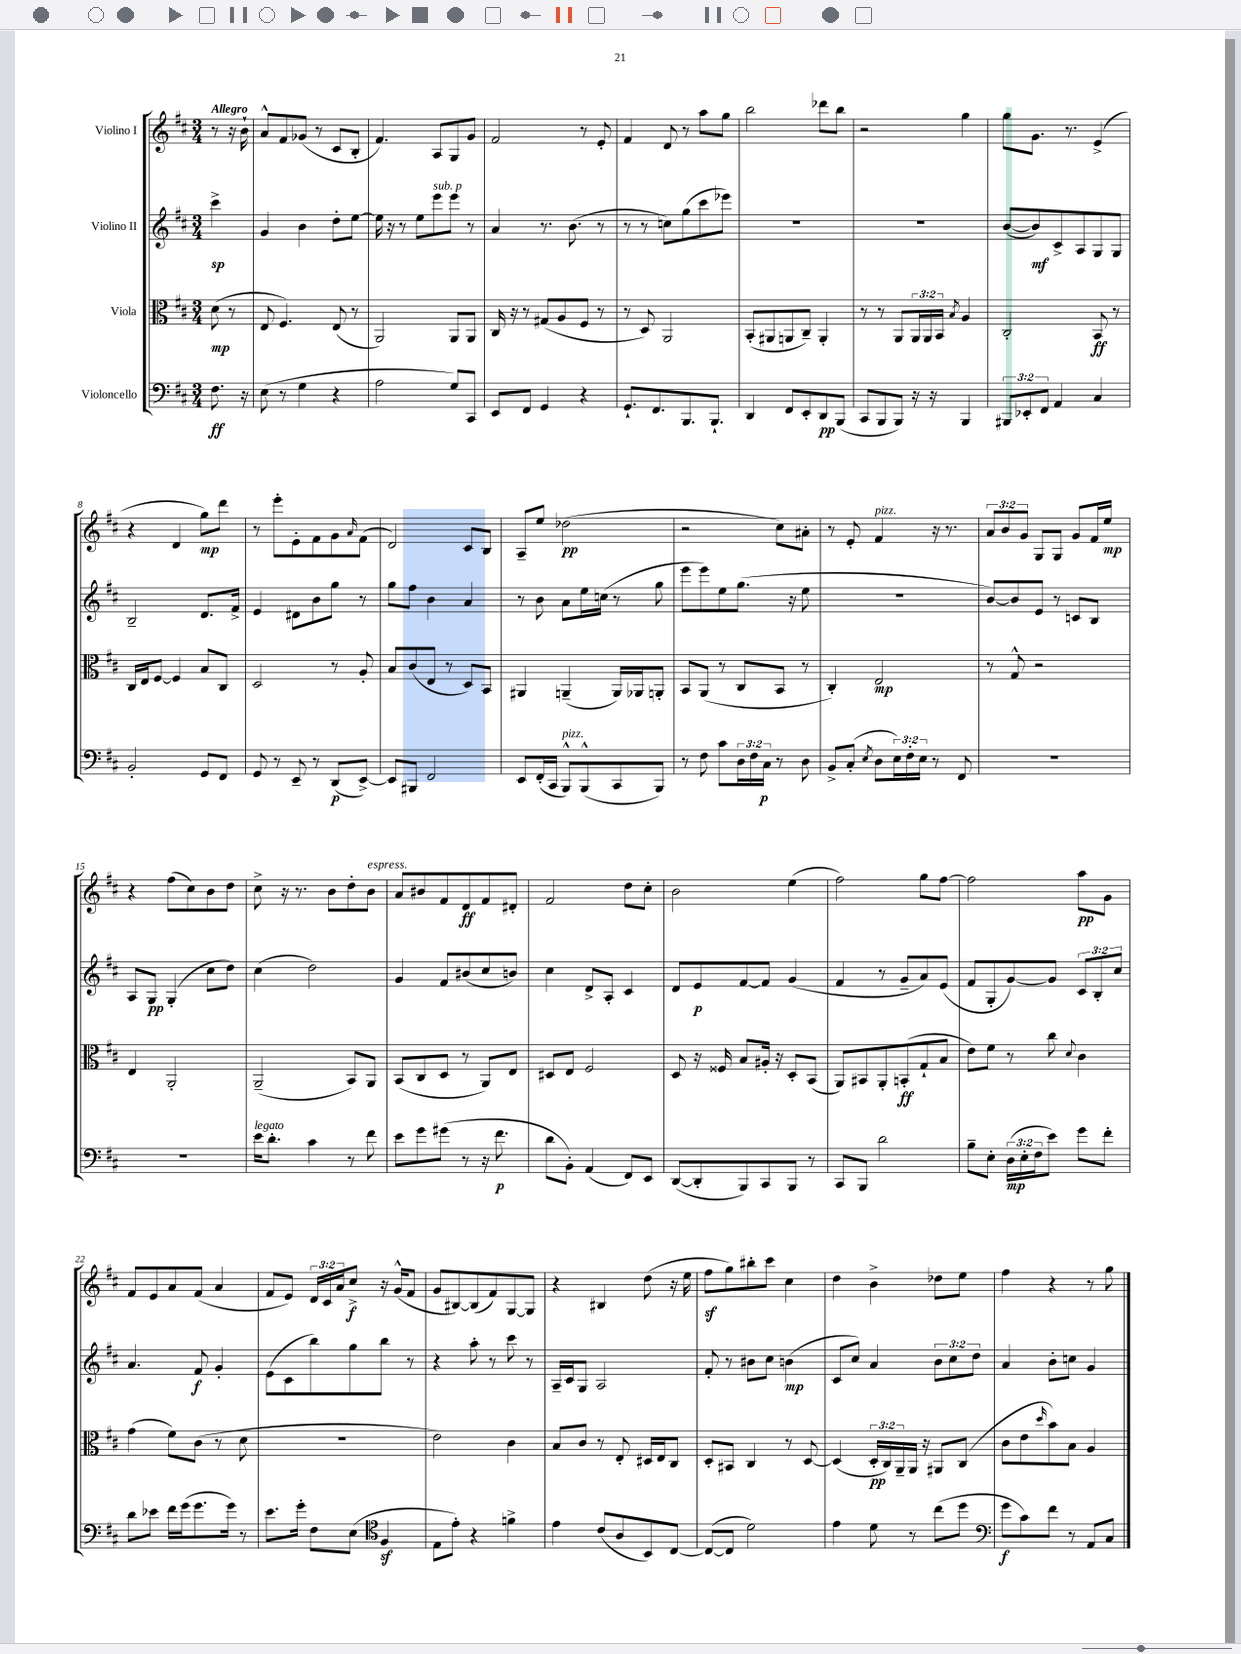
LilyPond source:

<<
\new StaffGroup <<
\new Staff = "s0" \with { instrumentName = "Violino I" } {
    \clef treble \key d \major \numericTimeSignature \time 3/4 \override Staff.TupletNumber.text = #tuplet-number::calc-fraction-text \partial 4 \tempo "Allegro"
    r8 r16 b'16-! |
    a'8-^ fis'8 ges'8( r8 cis'8 b8-. |
    fis'4.) a8 g8 g'8 |
    fis'2 r8 e'8-. |
    fis'4 d'8 r8 a''8 g''8 |
    b''2 des'''8 b''8 |
    r2 g''4 |
    g''8 g'8. r8. e'4->( |
    r4 d'4 g''8\mp) d'''8 |
    r8 e'''8-. e'8-. fis'8 g'8 \grace { a'16 } fis'8( |
    d'2) cis'8 b8 |
    a8-- e''8 des''2\pp( |
    r2 cis''8) ais'8-. |
    r8 e'8-. fis'4^\markup { \italic "pizz." } r16 r8. |
    \tuplet 3/2 { a'8 b'8 g'8 } g8 g8 g'8 fis'16 e''16\mp |
    r4 fis''8( cis''8) b'8 d''8 |
    cis''8-> r16 r8. b'8 d''8-. b'8^\markup { \italic "espress." } |
    a'8 bis'8 fis'8 d'8\ff fis'8 dis'8-. |
    fis'2 d''8 cis''8-. |
    b'2 e''4( |
    fis''2) g''8 fis''8~ |
    fis''2 a''8\pp g'8 |
    fis'8 e'8 a'8 fis'8( a'4 |
    fis'8 e'8) \tuplet 3/2 { d'16 cis'16 a'16 } cis''8->\f r16 g'16-^( fis'8 |
    g'8 bis8~) bis8( fis'8) g8~ g8 |
    r4 bis4 d''8( r16 e''16 |
    fis''8\sf g''8) bis''8-. cis'''8 cis''4 |
    d''4 b'4-> des''8 e''8 |
    fis''4 r4 r8 g''8 \bar "|." |
}
\new Staff = "s1" \with { instrumentName = "Violino II" } {
    \clef treble \key d \major \numericTimeSignature \time 3/4 \override Staff.TupletNumber.text = #tuplet-number::calc-fraction-text \partial 4
    cis'''4->\sp |
    g'4 b'4 d''8-. e''8~ |
    e''16 r16 r8 e''8 e'''8^\markup { \italic "sub. p" } e'''8 r8 |
    a'4 r8. b'8.( r8 |
    r8 r8 c''8) g''8( cis'''8 ees'''8) |
    R2. |
    R2. |
    b'8~( b'8\mf) cis'8-> a8 g8 g8 |
    b2-- d'8. fis'16-> |
    e'4 dis'8 b'8 g''8 r8 |
    g''8 fis''8 b'4 a'4 |
    r8 b'8 a'8 e''16 c''16( r8 g''8 |
    e'''8 e'''8) e''8 g''8.( r16 e''8 |
    R2. |
    b'8~) b'8 e'8 r8 c'8 b8 |
    a8 g8\pp g4-.( cis''8 d''8) |
    cis''4( d''2) |
    g'4 fis'8 bis'8( cis''8 b'8) |
    cis''4 d'8-> a8-. cis'4 |
    d'8 e'8\p fis'8~ fis'8 g'4( |
    fis'4 r8 g'8-- a'8) e'8( |
    fis'8 g8-. g'8~) g'8 \tuplet 3/2 { cis'8 b8-. cis''8 } |
    a'4. fis'8\f g'4-. |
    e'8( cis'8 b''8) g''8 b''8 r8 |
    r4 a''8-. r8 cis'''8 r8 |
    a16-- cis'16 g8 a2 |
    fis'8-. r8 bis'8 cis''8 b'4\mp( |
    cis'8 cis''8) a'4 \tuplet 3/2 { b'8 cis''8 d''8 } |
    a'4 b'8-. c''8 g'4 \bar "|." |
}
\new Staff = "s2" \with { instrumentName = "Viola" } {
    \clef alto \key d \major \numericTimeSignature \time 3/4 \override Staff.TupletNumber.text = #tuplet-number::calc-fraction-text \partial 4
    d'8\mp( r8 |
    e8 fis4.) e8( r8 |
    a,2) a,8 a,8 |
    cis16 r16 r8 gis8( a8 fis8 r8 |
    r8 d8) a,2 |
    b,8-.( ais,8 a,8 cis8--) a,4-. |
    r8 r8 a,8 \tuplet 3/2 { a,16 a,16 b,16 } \acciaccatura { b8 } a4 |
    cis2-. b,8\ff r8 |
    cis16 e16 fis8~ fis4 b8 cis8 |
    d2 r8 a8-. |
    b8 cis'8( e8 r8 d8) b,8 |
    ais,4 a,4--( a,16) aes,16 a,8-. |
    b,8 a,8( r8 cis8 b,8 r8 |
    cis4-.) e2\mp |
    r8 g8-^ r2 |
    e4 a,2-. |
    a,2--( b,8) a,8 |
    b,8( cis8 d8 r8 a,8) e8 |
    dis8 e8 fis2 |
    d8 r16 fisis16 b8 ais16-. r16 d8-. b,8( |
    a,8) bis,8 a,8-. b,8-.\ff( g8-! b8 |
    e'8) fis'8 r8 cis''8 \appoggiatura { d'8 } cis'4 |
    g'4( fis'8) cis'8( r8 d'8 |
    R2. |
    e'2) cis'4 |
    b8 cis'8 r8 e8-. dis16 e16 cis8 |
    d8-. bis,8 cis4 r8 d8~ |
    d4( \tuplet 3/2 { d16-.\pp cis16) a,16-- } a,16 r16 ais,8 cis8( |
    cis'8 e'8 \grace { d''16 } b'8) b8 a4 \bar "|." |
}
\new Staff = "s3" \with { instrumentName = "Violoncello" } {
    \clef bass \key d \major \numericTimeSignature \time 3/4 \override Staff.TupletNumber.text = #tuplet-number::calc-fraction-text \partial 4
    fis8.\ff r16 |
    e8( r8 g4 r4 |
    a2 g8) cis,8 |
    e,8 fis,8 g,4 r4 |
    g,8.-! fis,8. b,,8. b,,8.-! |
    d,4 fis,8 e,8-. d,8\pp b,,8( |
    cis,8 b,,8 b,,8) r16 r16 b,,4 |
    \tuplet 3/2 { bis,,8 ees,8-. fis,8 } a,4 cis4 |
    b,2-. g,8 fis,8 |
    g,8 r8 e,8-- r8 d,8\p( e,8~->) |
    e,8 bis,,8 fis,2 |
    e,8 fis,16-.( cis,16 b,,8-^^\markup { \italic "pizz." }) b,,8-^( cis,8 b,,8) |
    r8 fis8 cis'8 \tuplet 3/2 { d16 fis16 cis16\p } r8 d8 |
    b,8-> cis8-.( \acciaccatura { e8 } d8 \tuplet 3/2 { e16) fis16-. e16 } r8 fis,8 |
    r2. |
    R2. |
    e'16^\markup { \italic "legato" } d'8.-. cis'4 r8 fis'8 |
    e'8 g'8 gis'8( r8 r16 fis'8.\p |
    d'8 b,8-.) a,4( fis,8) e,8 |
    d,8~( d,8-. b,,8) cis,8 b,,8 r8 |
    cis,8 b,,8 d'2 |
    b8-- e8-. \tuplet 3/2 { d16\mp( e16-. fis16 } e'8) g'8 fis'8-. |
    d'8 ees'8 fis'16 g'16( g'8. g'16) r8 |
    e'8. g'16-. fis8 e8( \clef tenor fis4\sf |
    e8 e'8-.) r4 f'4-> |
    e'4 cis'8( a8 b,8) cis8~ |
    cis8~( cis8 d'2) |
    e'4 d'8 r8 cis''8( d''8 |
    \clef bass g'8\f cis'8) fis'8 r8 a,8 cis8 \bar "|." |
}
>>
>>
